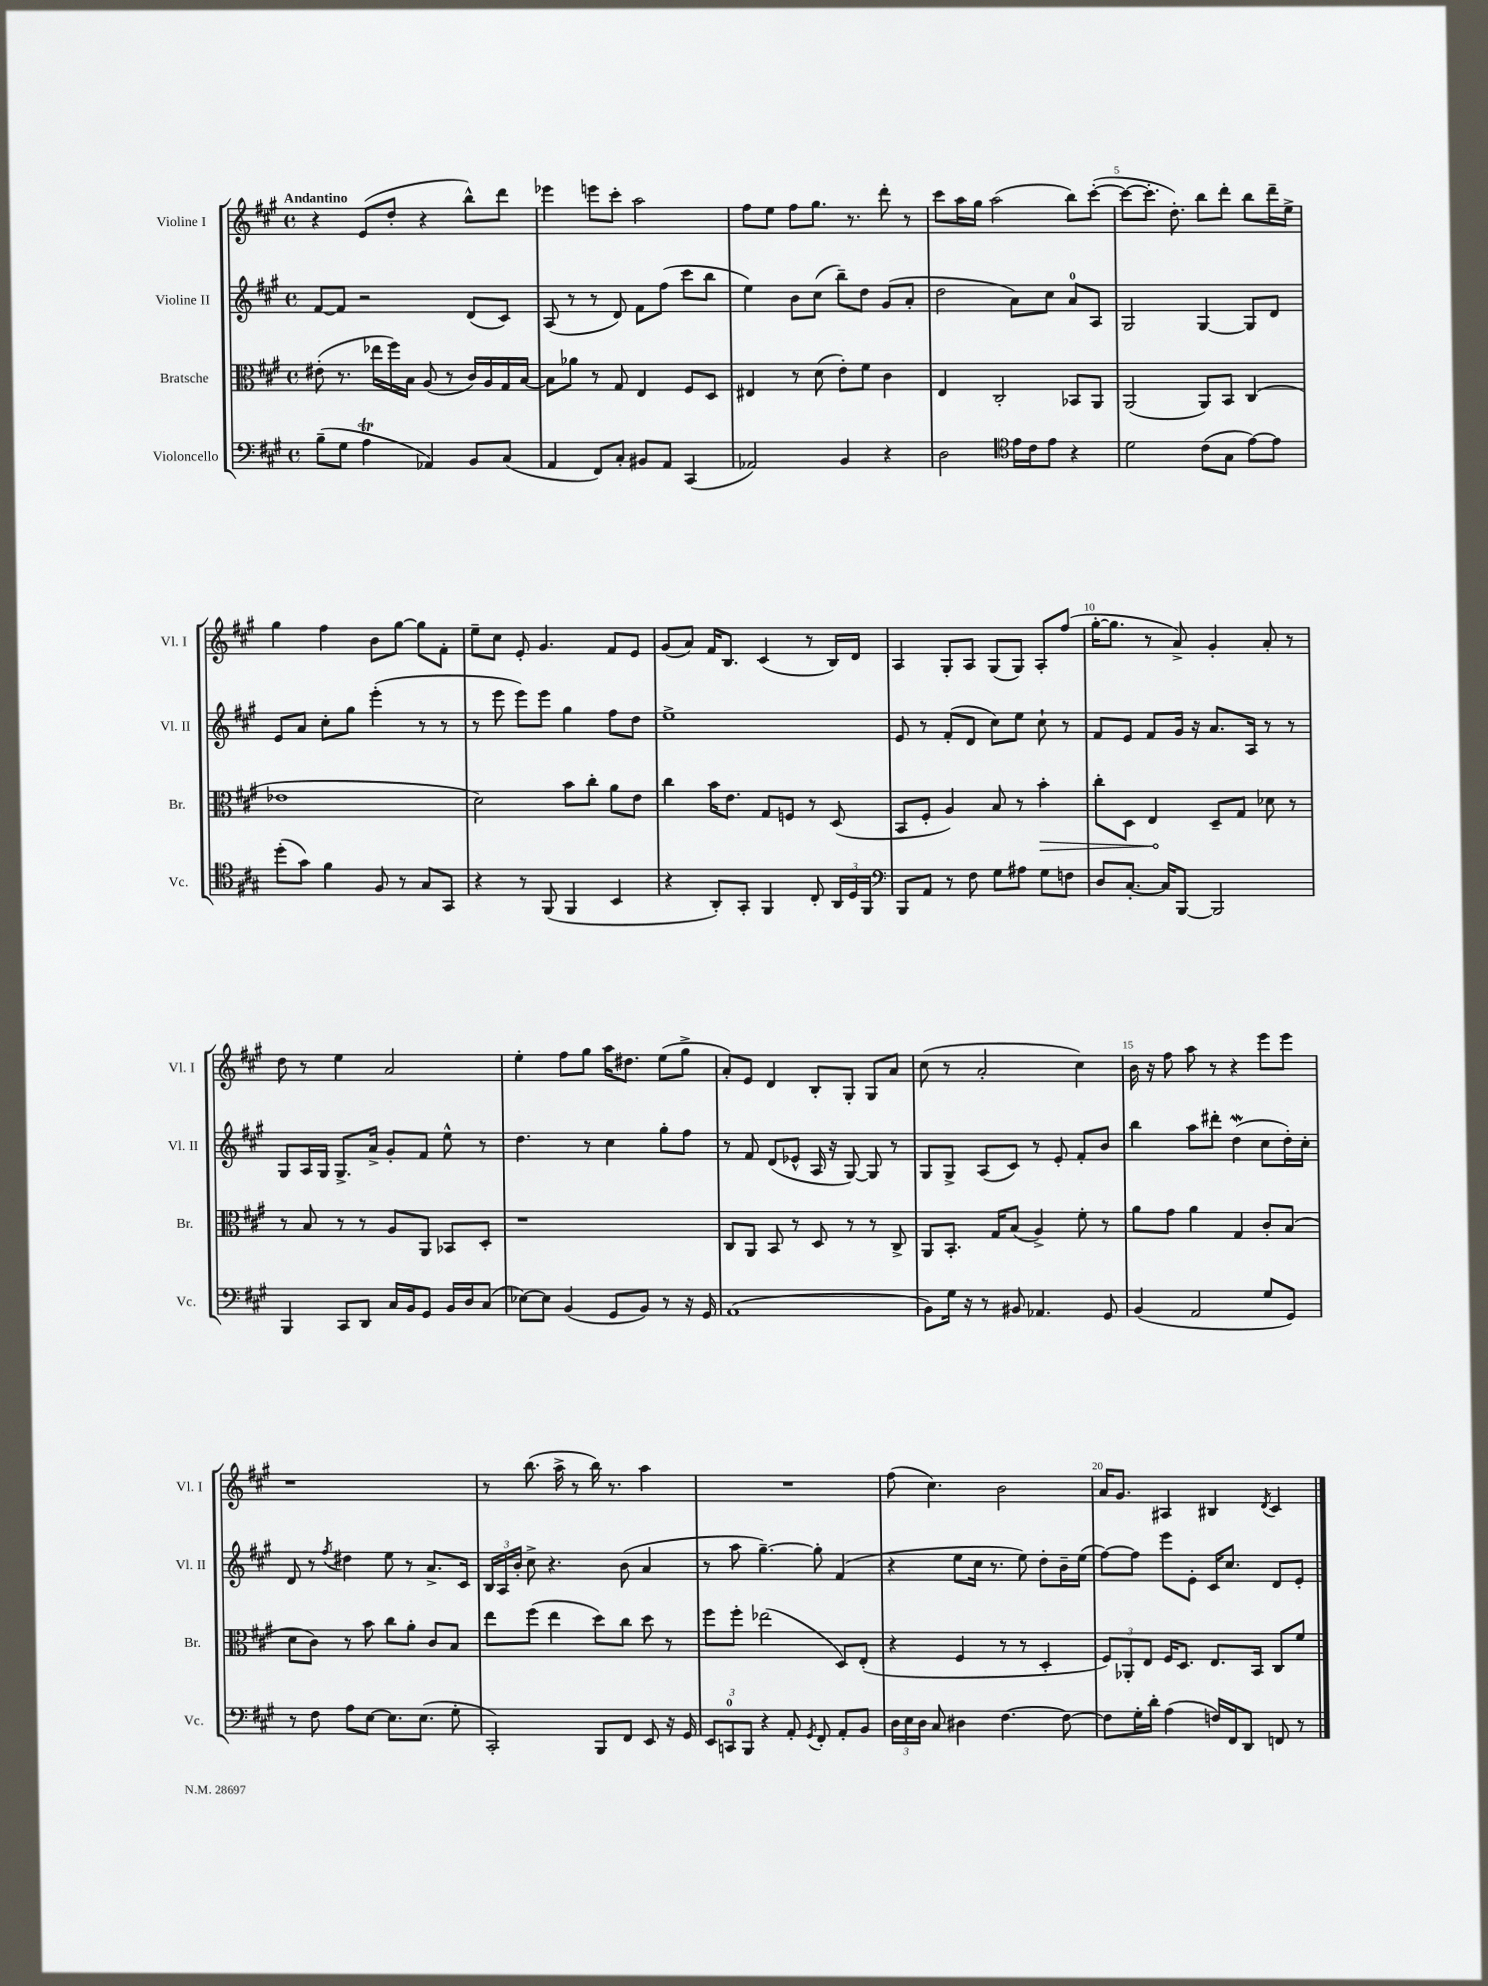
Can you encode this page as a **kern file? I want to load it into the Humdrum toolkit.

**kern	**kern	**kern	**kern
*staff4	*staff3	*staff2	*staff1
*clefF4	*clefC3	*clefG2	*clefG2
*k[f#c#g#]	*k[f#c#g#]	*k[f#c#g#]	*k[f#c#g#]
*M4/4	*M4/4	*M4/4	*M4/4
*met(c)	*met(c)	*met(c)	*met(c)
(8B~	(8e#'	[8f#	4r
8G#	8.r	8f#]	.
4A	.	2r	(8e
.	16ee-	.	.
.	16ff#)	.	8dd'
.	16B	.	.
4AA-)	(8A	.	4r
.	8r	.	.
8BB	16c#)	(8d	8bb^^)
.	16A	.	.
(8C#	16G#	8c#)	8ddd
.	[16B	.	.
=	=	=	=
4AA	8B]	(8A	4eee-
.	8a-	8r	.
8FF#)	8r	8r	8eee
8C#'	8G#	8d)	8ccc#'
8BB#	4E	8f#	2aa
8AA	.	(8ff#	.
(4CC#	8F#	8ccc#	.
.	8D	8bb	.
=	=	=	=
2AA-)	4E#	4ee)	8ff#
.	.	.	8ee
.	8r	8b	8ff#
.	(8d	(8cc#	8.gg#
4BB	8e')	8bb~)	.
.	.	.	8.r
.	8f#	8dd	.
4r	4c#	(8g#	8ddd'
.	.	8a'	8r
=	=	=	=
2D	4E	2dd	8ccc#
.	.	.	16aa
.	.	.	16gg#
.	2C#'	.	(2aa
*clefC4	*	*	*
16e	.	8a)	.
16c#	.	.	.
8e	.	8cc#	.
4r	8BB-	8a	8bb)
.	8AA	8A	([8ccc#'
=	=	=	=
2d	(2AA	2G#	8ccc#_
.	.	.	8.ccc#']
.	.	.	8.dd')
(8c#	8AA)	[4G#	8bb
8G#	8BB	.	8ddd'
[8e)	(4C#	8G#]	8bb
8e]	.	8d	16ddd~
.	.	.	16ee^
=	=	=	=
(8dd'	1e-	8e	4gg#
8g#)	.	8a	.
4f#	.	8cc#'	4ff#
.	.	8gg#	.
8F#	.	(4eee'	8b
8r	.	.	[8gg#
8G#	.	8r	8gg#]
8GG#	.	8r	8f#'
=	=	=	=
4r	2d)	8r	8ee~
.	.	8eee	8cc#
8r	.	8eee)	8e'
(8FF#	.	8eee	4.g#
4FF#	8b	4gg#	.
.	8cc#'	.	.
4BB	8a	8ff#	8f#
.	8e	8dd	8e
=	=	=	=
4r	4cc#	1ee^	(8g#
.	.	.	8a)
8AA')	16b	.	16f#
.	8.e	.	8.B
8GG#'	.	.	.
4FF#	8G#	.	(4c#
.	8F	.	.
8C#'	8r	.	8r
24AA	(8D	.	16B)
24D	.	.	.
.	.	.	16d
24FF#	.	.	.
=	=	=	=
*clefF4	*	*	*
8BBB	8BB	8e	4A
8AA	8F#'	8r	.
8r	4A)	(8f#'	8G#'
8F#	.	8d	8A
8G#	8B	8cc#)	(8G#
8A#	8r	8ee	8G#)
8G#	4b'	8cc#`	8A'
8F	.	8r	(8ff#
=	=	=	=
8D	8cc#'	8f#	[16gg#'
.	.	.	8.gg#]
[8.C#'	8D	8e	.
.	4E	8f#	8r
16C#]	.	.	.
[8BBB	.	16g#	8a^)
.	.	16r	.
2BBB]	8D~	8.a	4g#'
.	8G#	.	.
.	.	16A	.
.	8d-	8r	8a'
.	8r	8r	8r
=	=	=	=
4BBB	8r	8G#	8dd
.	8B	16A	8r
.	.	16G#	.
8CC#	8r	8.G#^	4ee
8DD	8r	.	.
.	.	16a^	.
16C#	8A	8g#'	2a
16BB	.	.	.
8GG#	8AA	8f#	.
16BB	8BB-	8ee^^	.
16D	.	.	.
(8C#	8D'	8r	.
=	=	=	=
[8E-)	1r	4.dd	4ee'
8E-]	.	.	.
(4BB	.	.	8ff#
.	.	8r	8gg#
8GG#	.	4cc#	16aa
.	.	.	8.dd#
8BB)	.	.	.
8r	.	8gg#'	(8ee
16r	.	8ff#	8gg#^
16GG#	.	.	.
=	=	=	=
(1AA	8C#	8r	8a')
.	8AA	8f#	8e
.	8BB	(8d	4d
.	8r	8e-^^	.
.	8D	16A	8B'
.	.	16r	.
.	8r	[8G#)	8G#'
.	8r	8G#]	8G#
.	8C#^	8r	8a
=	=	=	=
8BB)	8AA	8G#	(8cc#
16G#	8.BB'	8G#^	8r
16r	.	.	.
8r	.	(8A	2a'
.	16G#	.	.
8BB#	(8B	8c#)	.
4.AA-	4A^)	8r	.
.	.	8e'	.
.	8f#'	8f#'	4cc#)
8GG#	8r	8b	.
=	=	=	=
(4BB	8a	4bb	16b
.	.	.	16r
.	8g#	.	8ff#
2AA	4a	8aa	8aa
.	.	8ddd#'	8r
.	4G#	(4dd	4r
8G#	8c#'	8cc#	8eee
8GG#)	(8B	16dd')	8eee
.	.	16cc#'	.
=	=	=	=
8r	8d	8d	1r
8F#	8c#)	8r	.
.	.	8qff#	.
8A	8r	4dd#	.
[8E	8b	.	.
8.E]	8cc#	8ee	.
.	8a'	8r	.
(8.E	.	.	.
.	8c#	8.a^	.
8G#'	8B	.	.
.	.	16c#	.
=	=	=	=
2CC#')	8ee	24B	8r
.	.	24A	.
.	.	24b'	.
.	(8ff#	8cc#^	(8.bb
.	4ee	4.r	.
.	.	.	16aa^
.	.	.	8r
8BBB	8dd)	.	16bb)
.	.	.	8.r
8FF#	8cc#	(8b	.
8EE	8dd	4a	4aa
16r	8r	.	.
16GG#	.	.	.
=	=	=	=
12EE	8ff#	8r	1r
12CC	.	.	.
.	8ff#'	8aa	.
12BBB	.	.	.
4r	(2ee-	[4.gg#~)	.
8AA'	.	.	.
8qGG#	.	.	.
8FF#'	.	8gg#']	.
8AA'	8D)	(4f#	.
8BB	(8E'	.	.
=	=	=	=
24D	4r	4r	(8ff#
24E	.	.	.
24D	.	.	.
8C#	.	.	4.cc#)
4D#	4F#	8ee	.
.	.	16cc#	.
.	.	8.r	.
[4.F#	8r	.	2b
.	8r	8ee)	.
.	4D'	8dd'	.
8F#_	.	16b~	.
.	.	(16ee	.
=	=	=	=
8F#]	12F#)	[8ff#)	16a
.	.	.	8.g#
.	12AA-'	.	.
16G#'	.	8ff#]	.
.	12E	.	.
16d'	.	.	.
(4A	16F#	8eee	4A#
.	8.D	.	.
.	.	8e'	.
16F)	8.E	16c#	4B#
16FF#	.	8.cc#	.
8DD	.	.	.
.	16BB	.	.
.	.	.	8qd
8FF	8C#	8d	4c#
8r	8f#	8e'	.
==	==	==	==
*-	*-	*-	*-
